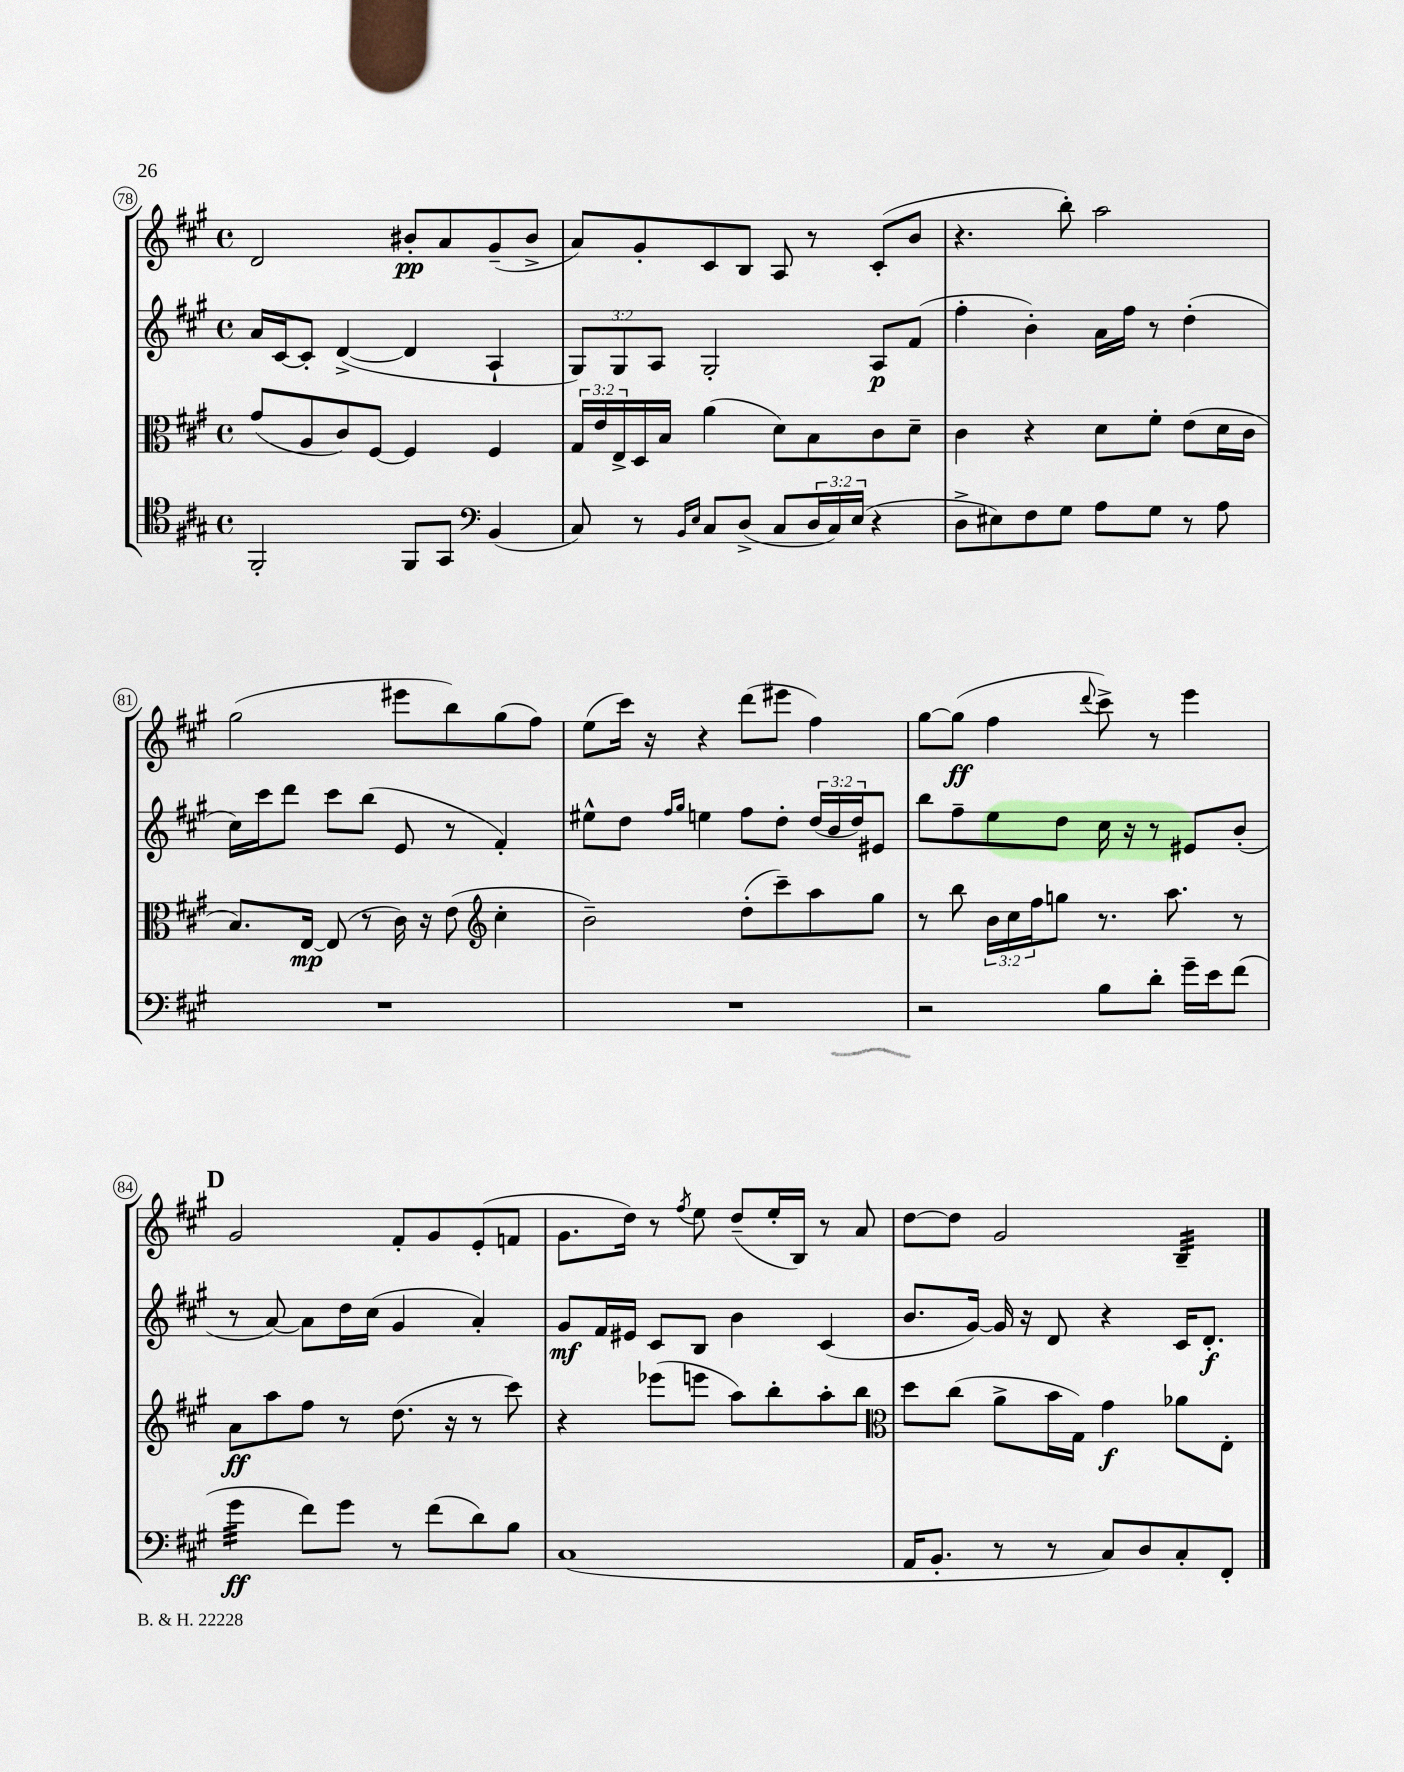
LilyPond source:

<<
\new StaffGroup <<
\new Staff = "s0" {
    \clef treble \key a \major \defaultTimeSignature \time 4/4
    d'2 bis'8-.\pp a'8 gis'8--( bis'8-> |
    a'8) gis'8-. cis'8 b8 a8 r8 cis'8-.( b'8 |
    r4. b''8-.) a''2 |
    gis''2( eis'''8 b''8) gis''8( fis''8) |
    e''8( cis'''16) r16 r4 d'''8( eis'''8 fis''4) |
    gis''8~ gis''8\ff( fis''4 \appoggiatura { d'''8 } cis'''8->) r8 e'''4 |
    \mark \markup { \bold "D" } gis'2 fis'8-. gis'8 e'8-.( f'8 |
    gis'8. d''16) r8 \acciaccatura { fis''8 } e''8 d''8--( e''16-. b16) r8 a'8 |
    d''8~ d''8 gis'2 b4:32-- \bar "|." |
}
\new Staff = "s1" {
    \clef treble \key a \major \defaultTimeSignature \time 4/4 \override Staff.TupletNumber.text = #tuplet-number::calc-fraction-text
    a'16 cis'16~ cis'8-. d'4~->( d'4 a4-! |
    \tuplet 3/2 { gis8) gis8 a8 } gis2-. a8\p fis'8( |
    fis''4-. b'4-.) a'16 fis''16 r8 d''4-.( |
    cis''16) cis'''16 d'''8 cis'''8 b''8( e'8 r8 fis'4-.) |
    eis''8-^ d''8 \grace { fis''16 gis''16 } e''4 fis''8 d''8-. \tuplet 3/2 { d''16( b'16 d''16) } eis'8 |
    b''8 fis''8-- e''8 d''8 cis''16 r16 r8 eis'8 b'8-.( |
    \mark \markup { \bold "D" } r8 a'8~) a'8 d''16 cis''16( gis'4 a'4-.) |
    gis'8\mf fis'16 eis'16 cis'8 b8 b'4 cis'4( |
    b'8. gis'16~) gis'16 r16 d'8 r4 cis'16 d'8.-.\f \bar "|." |
}
\new Staff = "s2" {
    \clef alto \key a \major \defaultTimeSignature \time 4/4 \override Staff.TupletNumber.text = #tuplet-number::calc-fraction-text
    gis'8( a8 cis'8) fis8~ fis4 fis4 |
    \tuplet 3/2 { gis16 e'16 e16-> } d16 b16 a'4( d'8) b8 cis'8 d'8-- |
    cis'4 r4 d'8 fis'8-. e'8( d'16 cis'16 |
    b8.) e16~\mp e8( r8 cis'16) r16 e'8( \clef treble cis''4-. |
    b'2--) d''8-.( cis'''8--) a''8 gis''8 |
    r8 b''8 \tuplet 3/2 { b'16 cis''16 fis''16 } g''8 r8. a''8. r8 |
    \mark \markup { \bold "D" } a'8\ff a''8 fis''8 r8 d''8.( r16 r8 cis'''8) |
    r4 ees'''8( e'''8 a''8) b''8-. a''8-. b''8 |
    \clef alto d''8 cis''8( a'8-> b'16 gis16) gis'4\f aes'8 e8-. \bar "|." |
}
\new Staff = "s3" {
    \clef tenor \key a \major \defaultTimeSignature \time 4/4 \override Staff.TupletNumber.text = #tuplet-number::calc-fraction-text
    fis,2-. fis,8 gis,8 \clef bass b,4( |
    cis8) r8 \grace { b,16 e16 } cis8 d8->( cis8 \tuplet 3/2 { d16 cis16) e16( } r4 |
    d8-> eis8) fis8 gis8 a8 gis8 r8 a8 |
    R1 |
    R1 |
    r2 b8 d'8-. gis'16-- e'16 fis'8( |
    \mark \markup { \bold "D" } gis'4:32\ff fis'8) gis'8 r8 fis'8( d'8) b8 |
    cis1( |
    a,16 b,8.-. r8 r8 cis8) d8 cis8-. fis,8-. \bar "|." |
}
>>
>>
\layout { \context { \Score currentBarNumber = #78 \override BarNumber.stencil = #(make-stencil-circler 0.1 0.3 ly:text-interface::print) } }
